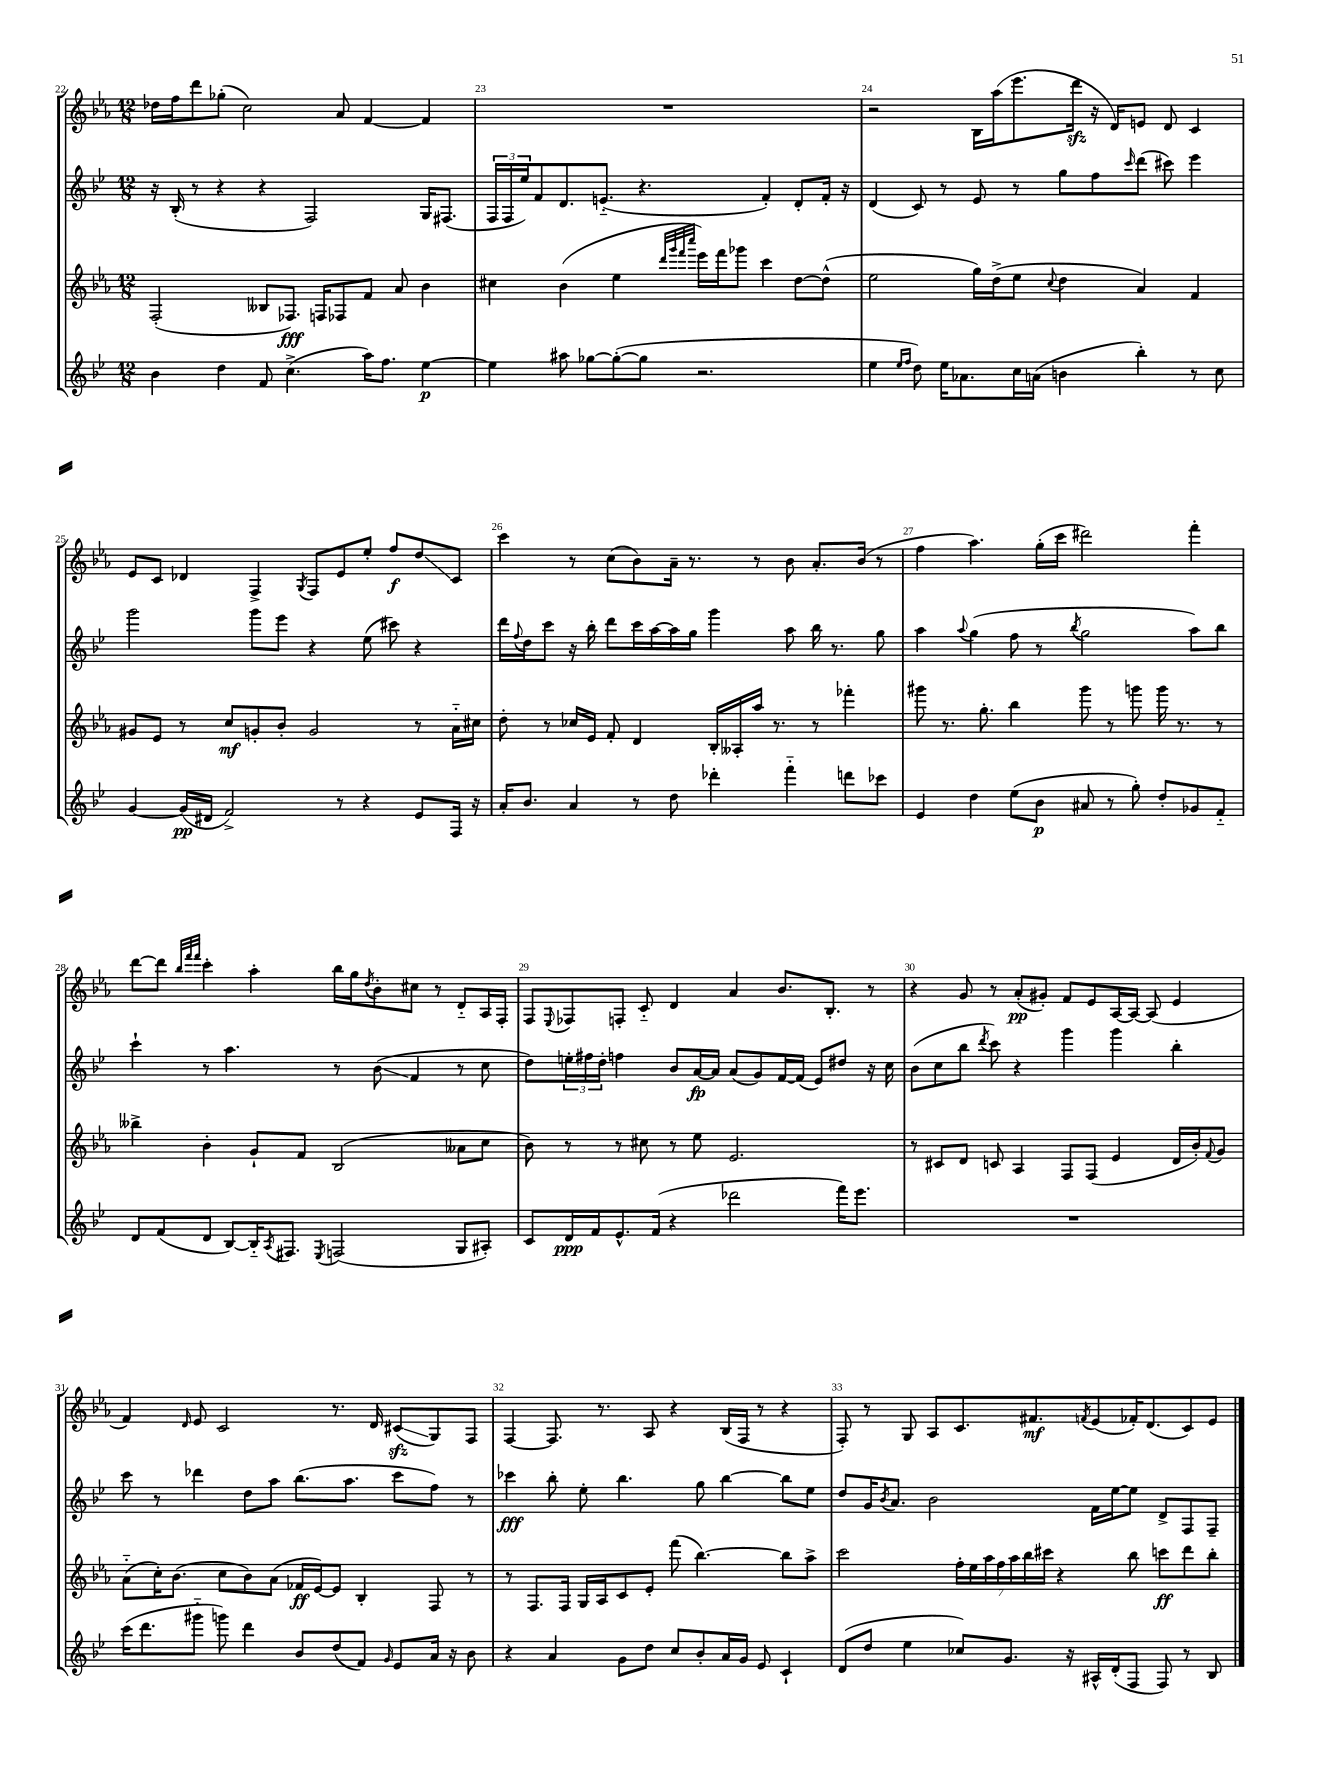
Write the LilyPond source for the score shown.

<<
\new StaffGroup <<
\new Staff = "s0" {
    \clef treble \key ees \major \numericTimeSignature \time 12/8
    des''16 f''16 d'''8 ges''8-.( c''2) aes'8 f'4~ f'4 |
    R1. |
    r2 bes16 aes''16( ees'''8. d'''16\sfz r16 d'16) e'8 d'8 c'4 |
    ees'8 c'8 des'4 f4-> \acciaccatura { g8 } f8 ees'8 ees''8-. f''8\f d''8\glissando c'8 |
    c'''4 r8 c''8( bes'8) aes'16-- r8. r8 bes'8 aes'8.-. bes'16( r8 |
    f''4 aes''4.) g''16-.( c'''16 dis'''2) f'''4-. |
    d'''8~ d'''8 \grace { bes''32 f'''32 f'''32 } c'''4-. aes''4-. bes''16 g''16 \acciaccatura { d''8 } bes'8-. cis''8 r8 d'8-_ aes16 f16-. |
    f8 \appoggiatura { ees8 } fes8 f8-. c'8-_ d'4 aes'4 bes'8. bes8.-. r8 |
    r4 g'8 r8 aes'8-.\pp( gis'8-.) f'8 ees'8 aes16~ aes16~ aes8( ees'4 |
    f'4) \grace { d'16 } ees'8 c'2 r8. d'16 cis'8\glissando\sfz( g8) f8 |
    f4~ f8. r8. aes8 r4 bes16( f16 r8 r4 |
    f8-.) r8 g8 aes8 c'8. fis'8.\mf \acciaccatura { f'8 } ees'8( fes'16-.) d'8.( c'8) ees'8 \bar "|." |
}
\new Staff = "s1" {
    \clef treble \key bes \major \numericTimeSignature \time 12/8
    r16 bes16-.( r8 r4 r4 f2) g16 fis8.( |
    \tuplet 3/2 { f16 f16 ees''16) } f'8 d'8. e'8.-_( r4. f'4-.) d'8-. f'16-. r16 |
    d'4( c'8) r8 ees'8 r8 g''8 f''8 \grace { c'''16 } d'''8( cis'''8) ees'''4 |
    g'''2 g'''8 ees'''8 r4 ees''8( cis'''8) r4 |
    d'''16 \appoggiatura { f''8 } d''16 c'''8 r16 bes''16-. d'''8 c'''16 a''16~ a''16 g''16 g'''4 a''8 bes''16 r8. g''8 |
    a''4 \appoggiatura { a''8 } g''4( f''8 r8 \acciaccatura { bes''8 } g''2 a''8) bes''8 |
    c'''4-! r8 a''4. r8 bes'8\glissando( f'4 r8 c''8 |
    d''8) \tuplet 3/2 { e''16-. fis''16 d''16-. } f''4 bes'8 a'16~\fp a'16 a'8( g'8) f'16~ f'16( ees'8) dis''8 r16 c''16 |
    bes'8( c''8 bes''8 \acciaccatura { d'''8 } c'''8) r4 g'''4 g'''4 bes''4-. |
    c'''8 r8 des'''4 d''8 a''8 bes''8.( a''8. c'''8 f''8) r8 |
    ces'''4\fff bes''8-. ees''8-. bes''4. g''8 bes''4~ bes''8 ees''8 |
    d''8 g'16 \acciaccatura { bes'8 } a'8. bes'2 f'16 ees''16~ ees''8 d'8-> f8 f8-- \bar "|." |
}
\new Staff = "s2" {
    \clef treble \key ees \major \numericTimeSignature \time 12/8
    f2-.( beses8 fes8.\fff) f16 fes8 f'8 aes'8 bes'4 |
    cis''4 bes'4( ees''4 \grace { d'''32 g'''32 f'''32 c''''32 } ees'''16) f'''16 ges'''8 c'''4 d''8~ d''8-^( |
    ees''2 g''16) d''16->( ees''8 \appoggiatura { c''8 } d''4 aes'4) f'4 |
    gis'8 ees'8 r8 c''8\mf g'8-. bes'8-. g'2 r8 aes'16-_ cis''16 |
    d''8-. r8 ces''16 ees'16 f'8-. d'4 bes16-. aeses16-. aes''16 r8. r8 fes'''4-. |
    gis'''8 r8. g''8.-. bes''4 gis'''8 r8 g'''8 g'''16 r8. r8 |
    beses''4-> bes'4-. g'8-! f'8 bes2( aeses'8 c''8 |
    bes'8) r8 r8 cis''8 r8 ees''8 ees'2. |
    r8 cis'8 d'8 c'8 aes4 f8 f8( ees'4 d'16 bes'16-.) \appoggiatura { f'8 } g'8 |
    aes'8-_( c''16-.) bes'8.( c''8 bes'8) aes'8( fes'16\ff ees'16~) ees'8 bes4-. f8 r8 |
    r8 f8. f16 g16 aes16 c'8 ees'8-. f'''8( bes''4.~) bes''8 aes''8-> |
    c'''2 \tuplet 7/4 { f''16-. ees''16 aes''16 f''16 aes''16 bes''16 cis'''16 } r4 bes''8 c'''8\ff d'''8 bes''8-. \bar "|." |
}
\new Staff = "s3" {
    \clef treble \key bes \major \numericTimeSignature \time 12/8
    bes'4 d''4 f'8 c''4.->( a''16) f''8. ees''4~\p |
    ees''4 ais''8 ges''8~ ges''8~-.( ges''8 r2. |
    ees''4 \grace { ees''16 f''16 } d''8) ees''16 aes'8. c''16 a'16( b'4 bes''4-.) r8 c''8 |
    g'4~ g'16\pp( dis'16 f'2->) r8 r4 ees'8 f16 r16 |
    a'16-. bes'8. a'4 r8 d''8 des'''4-. f'''4-_ d'''8 ces'''8 |
    ees'4 d''4 ees''8( bes'8\p ais'8 r8 g''8-.) d''8-. ges'8 f'8-_ |
    d'8 f'8( d'8 bes8~) bes16-_ \acciaccatura { a8 } fis8. \acciaccatura { ees8 } f2( g8 ais8-.) |
    c'8 d'16\ppp f'16 ees'8.-^ f'16( r4 des'''2 f'''16) ees'''8. |
    R1. |
    c'''16( d'''8. gis'''8-_ g'''8) d'''4 bes'8 d''8( f'8) \grace { g'16 } ees'8 a'16 r16 bes'8 |
    r4 a'4 g'8 d''8 c''8 bes'8-. a'16 g'16 ees'8 c'4-! |
    d'8( d''8 ees''4 ces''8) g'8. r16 ais16-^ d'16-.( f8 f8) r8 bes8 \bar "|." |
}
>>
>>
\layout { \context { \Score currentBarNumber = #22 \override BarNumber.break-visibility = ##(#f #t #t) barNumberVisibility = #all-bar-numbers-visible } }
